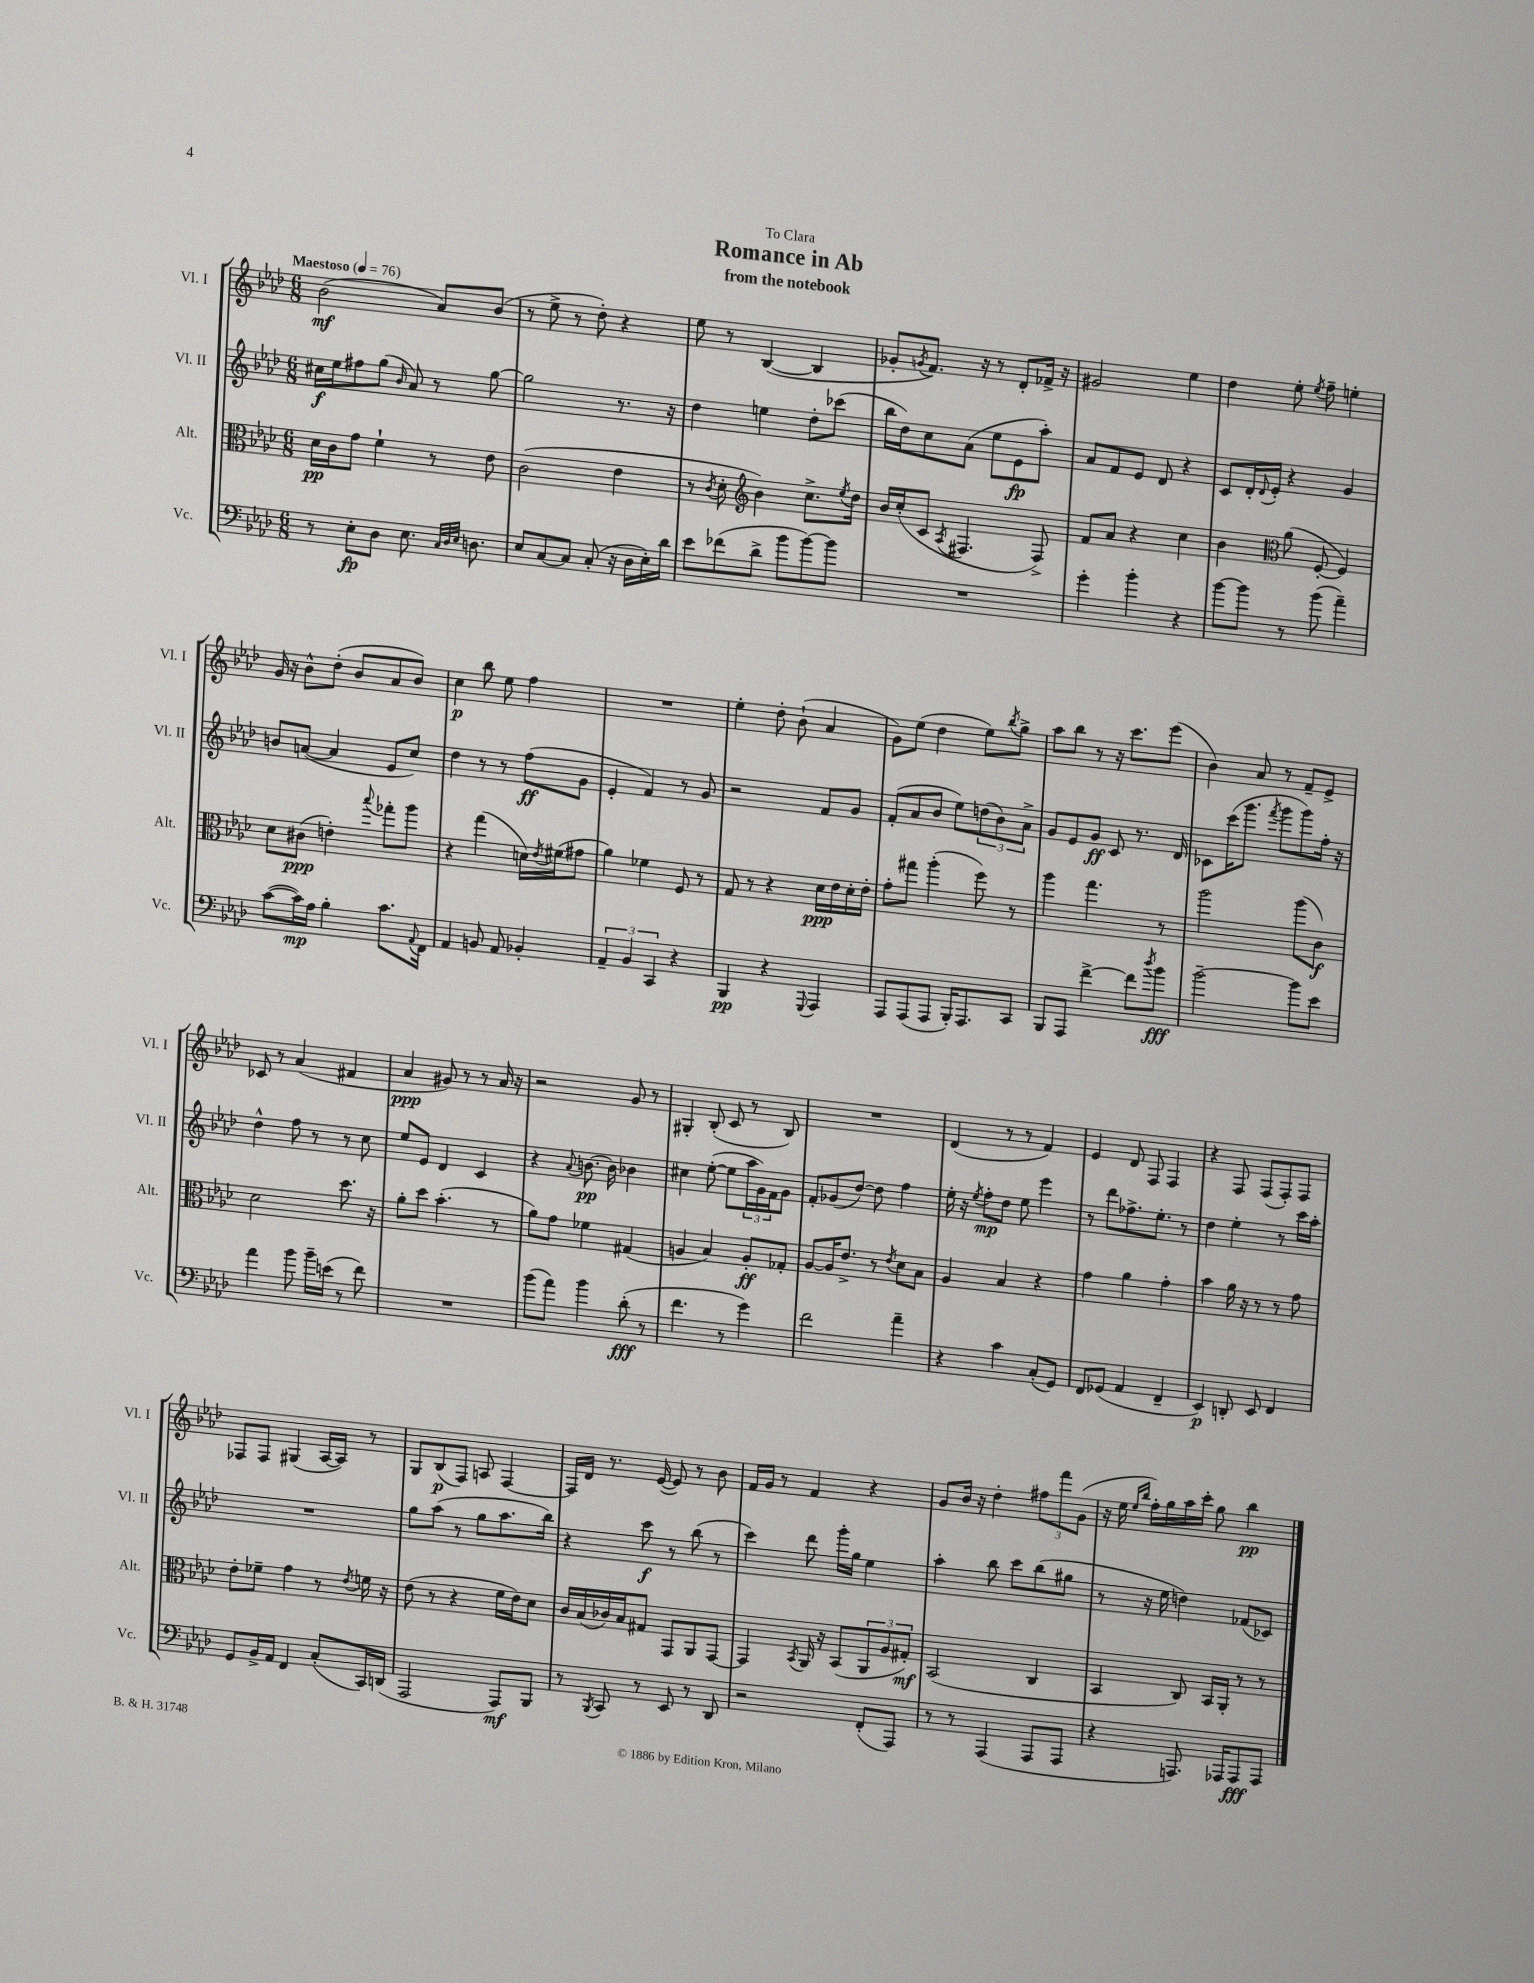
\header { title = "Romance in Ab" subtitle = "from the notebook" dedication = "To Clara" }
<<
\new StaffGroup <<
\new Staff = "s0" \with { instrumentName = "Vl. I" shortInstrumentName = "Vl. I" } {
    \clef treble \key aes \major \numericTimeSignature \time 6/8 \tempo "Maestoso" 4 = 76
    bes'2\mf( aes'8) bes'8( |
    r8 ees''8-> r8 des''8-.) r4 |
    ees''8 r8 bes4~( bes4 |
    ges'8-. \acciaccatura { g'8 } f'8.) r16 r8 des'8-. fes'16-> r16 |
    gis'2 ees''4 |
    des''4 ees''8-. \acciaccatura { ees''8 } f''8-- e''4-. |
    g'16 r16 bes'8-^ des''8-.( bes'8 aes'8 bes'8) |
    c''4\p bes''8 ees''8 f''4 |
    R2. |
    ees''4-. des''8-. bes'8-!( aes'4 |
    g'8) ees''8( des''4 ees''8) \acciaccatura { bes''8 } g''8-> |
    aes''8 bes''8 r8 r16 c'''8. ees'''8( |
    bes'4) aes'8 r8 f'8-- ees'8-> |
    ces'8 r8 aes'4( fis'4 |
    aes'4\ppp gis'8) r8 r8 aes'16 r16 |
    r2 g'8 r8 |
    gis4-. bes8-.( c'8 r8 bes8) |
    R2. |
    des'4( r8 r8 f'4) |
    ees'4 des'8 f8 f4 |
    r4 f8 f8( f8-.) f8 |
    fes8 fes8 gis4( aes16~ aes16) r8 |
    g8 bes8\p( f8) a8 f4~ |
    f16 des'16 r8. ees'16~( ees'8) r8 bes'8 |
    f'16 g'16 r8 f'4 r4 |
    g'8 bes'16 r16 des''4-. \tuplet 3/2 { fis''8 f'''8 g'8( } |
    r16 ees''16 \grace { ees''16 bes''16 } f''16-.) g''16 aes''16 c'''16-. g''8 bes''4\pp \bar "|." |
}
\new Staff = "s1" \with { instrumentName = "Vl. II" shortInstrumentName = "Vl. II" } {
    \clef treble \key aes \major \numericTimeSignature \time 6/8
    cis''16\f ees''16 fis''8 g''8( \grace { bes'16 } aes'8) r8 g''8~ |
    g''2 r8. r16 |
    des''4 e''4 des''8-. ces'''8( |
    bes''16 des''16) c''8 aes'8( ees''8 ees'8\fp aes''8-.) |
    aes'8 f'8 ees'8 des'8 r4 |
    c'8 des'16-. \appoggiatura { des'8 } ees'16-. r4 g'4 |
    b'8 a'8~( a'4 ees'8 c''8) |
    des''4 r8 r8 f''8\ff( g'8 |
    ees'4-. f'4) r8 g'8 |
    r2 f'8 g'8 |
    f'8-.( aes'8 bes'8 ees''8) \tuplet 3/2 { d''8( bes'8) aes'8-> } |
    g'8 ees'8 g'8\ff c'8 r8. des'16 |
    ces'8 c'''16( g'''8. \acciaccatura { f'''8 } g'''8 g'''8) f''16-. r16 |
    des''4-^ f''8 r8 r8 c''8 |
    ees''8 ees'8 des'4 c'4 |
    r4 \appoggiatura { aes'8 } b'8.~\pp b'16 bes'4 |
    cis''4 ees''8~-.( ees''8 \tuplet 3/2 { aes''16 g'16) f'16 } g'8 |
    f'8-. ges'8( des''8~) des''8 f''4 |
    ees''16-. r16 \acciaccatura { ees''8 } f''8-.\mp des''8 ees''8 ees'''4 |
    r8 des'''8 fes''8.-> ees''8.-. r8 |
    des''4 ees''4-. r8 c'''16 aes''16-. |
    R2. |
    g''8 aes''8( r8 g''8 aes''8. bes''16) |
    r4 c'''8\f r8 bes''8( r8 |
    c'''4) des'''8 g'''16-. g''16 ees''4 |
    aes''4-. bes''8 c'''8 bes''8( gis''8 |
    r8 r16 ees''16 d''4) fes'8( ces'8) \bar "|." |
}
\new Staff = "s2" \with { instrumentName = "Alt." shortInstrumentName = "Alt." } {
    \clef alto \key aes \major \numericTimeSignature \time 6/8
    des'16\pp c'16 g'8 f'4-! r8 ees'8 |
    c'2( ees'4 |
    r8 \acciaccatura { c'8 } des'8-. \clef treble bes'4) c''8.-> \acciaccatura { ees''8 } des''16 |
    bes'16 c''16-.( c'8 \acciaccatura { aes8 } fis4. fis8->) |
    f'8 aes'8 r4 c''4 |
    bes'4 \clef alto aes'8( f8~-. f4) |
    des'8 cis'8\ppp( e'4-.) \appoggiatura { bes''8 } ges''8-. aes''8 |
    r4 g''4( d'16) \acciaccatura { ees'8 } fis'16( gis'8 |
    aes'4) fes'4 f8 r8 |
    g8 r8 r4 des'16\ppp ees'16 des'16-. ees'16-. |
    g'8-. gis''8 aes''4-.( f''8) r8 |
    aes''4 g''4. r8 |
    aes''2 aes''8( c'8\f) |
    des'2 des''8. r16 |
    aes'8-. des''8 bes'4.-.( r8 |
    aes'8) g'8 fes'4 gis4( |
    a4 bes4) a8-.\ff ges8-. |
    aes8~ aes16 ees'8.-> r8 \acciaccatura { ees'8 } des'8 bes8 |
    aes4 bes4 r4 |
    g'4 aes'4 g'4-. |
    bes'4 aes'16 r16 r8 r8 g'8 |
    ees'8-. fes'8-- g'4 r8 \acciaccatura { ees'8 } f'16 r16 |
    ees'8( r8 r4 f'16 ees'16) des'8 |
    c'16 bes16( ces'16) bes16 gis8 g,8 aes,8 g,8~ |
    g,4 \acciaccatura { bes,8 } aes,16 r16 bes,8( \tuplet 3/2 { aes,8 aes8 gis8-.\mf) } |
    bes,2( c4 |
    bes,4 c8) bes,16 aes,16-. r8 r8 \bar "|." |
}
\new Staff = "s3" \with { instrumentName = "Vc." shortInstrumentName = "Vc." } {
    \clef bass \key aes \major \numericTimeSignature \time 6/8
    r8 ees8-.\fp des8 ees8. \grace { c32 des32 ees32 } d8. |
    ees8 c8~ c8 c8-.( r16 des16 ees16-.) des'16 |
    ees'8 fes'8( des'8-> bes'8 bes'8~) bes'8 |
    R2. |
    g'4-. bes'4-. r4 |
    bes'8~ bes'8 r8 bes'8( aes'4--) |
    c'8~( c'16\mp) aes16 bes4-. c'8. \appoggiatura { aes,8 } f,16 |
    aes,4 b,8 aes,8 bes,4-. |
    \tuplet 3/2 { aes,4-- bes,4 c,4 } r4 |
    bes,,4\pp r4 \appoggiatura { g,,8 } aes,,4 |
    aes,,8 aes,,8( aes,,8 bes,,16-.) aes,,8. c,8 |
    bes,,8 aes,,8 f'4~-> f'8 \acciaccatura { des''8 } bes'8\fff |
    bes'2~-- bes'8 ees'8 |
    aes'4 bes'8 bes'16-- e'16( r8 f'8) |
    R2. |
    bes'8( aes'8) bes'4 des'8-.\fff( r8 |
    f'4. r8 g'4) |
    f'2 aes'4-- |
    r4 c'4 c8-.( g,8) |
    f,8 ges,8( aes,4 f,4-- |
    ees,4\p) d,8-. ees,8 f,4 |
    g,8 bes,16-> aes,16 f,4 c8-.( c,16) d,16( |
    aes,,2 aes,,8\mf) bes,,8 |
    r8 \acciaccatura { bes,,8 } c,8 r8 ees,8 r8 des,8 |
    r2 f,8-.( aes,,8) |
    r8 r8 aes,,4( aes,,8 aes,,8 |
    r4 a,,8.) aes,,16 aes,,8\fff aes,,8 \bar "|." |
}
>>
>>
\layout { \context { \Score \remove "Bar_number_engraver" } }
